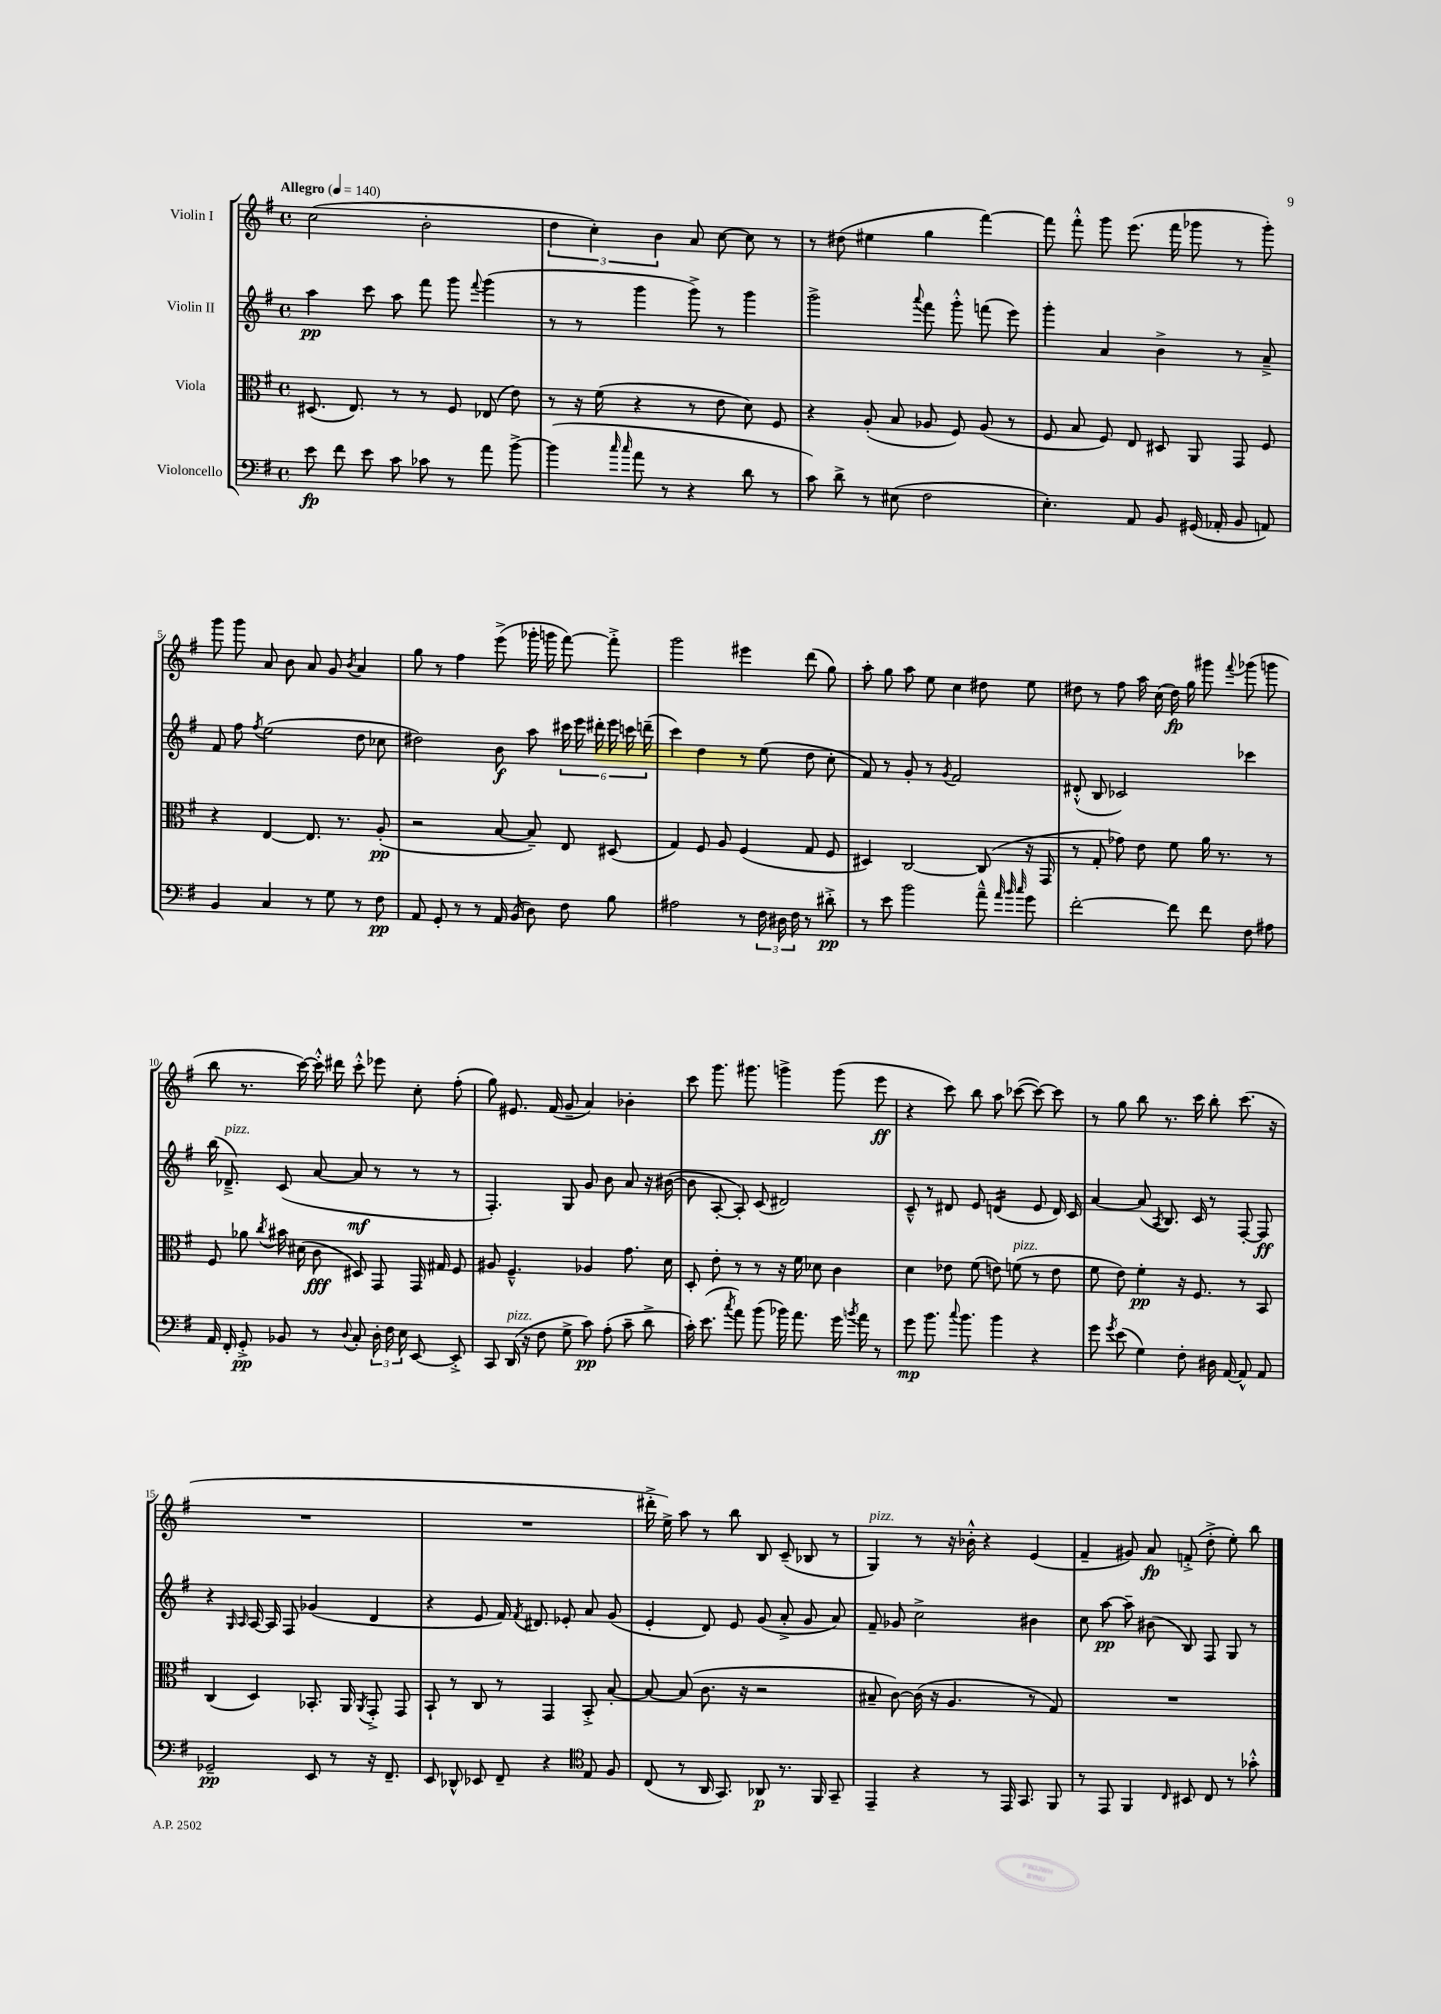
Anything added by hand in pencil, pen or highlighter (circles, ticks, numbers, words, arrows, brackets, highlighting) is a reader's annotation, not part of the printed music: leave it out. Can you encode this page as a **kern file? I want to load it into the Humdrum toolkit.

**kern	**kern	**kern	**kern
*staff4	*staff3	*staff2	*staff1
*clefF4	*clefC3	*clefG2	*clefG2
*k[f#]	*k[f#]	*k[f#]	*k[f#]
*M4/4	*M4/4	*M4/4	*M4/4
*met(c)	*met(c)	*met(c)	*met(c)
*MM140	*MM140	*MM140	*MM140
8e\	(8.D#/	4aa\	(2cc\
8f#\	.	.	.
.	8.E/)	.	.
8e\	.	8ccc\	.
8c\	8r	8aa\	.
8c-\	8r	8fff#\	2b'\
8r	8F#/	8ggg\	.
.	.	8qqfff#/	.
8a\	(8E-/	(4ggg\	.
[8b^\	8e\)	.	.
=	=	=	=
(4b\]	8r	8r	6dd\
.	16r	8r	.
.	.	.	6cc'\)
.	(16f#\	.	.
16qqcc/	.	.	.
16qqcc/	.	.	.
8a\	4r	4ggg\	.
.	.	.	6b\
8r	.	.	.
4r	8r	8ggg^\)	8a/
.	8e\	8r	[8cc\
8d\	8d\)	4ggg\	8cc\]
8r	8F#/	.	8r
=	=	=	=
8c\)	4r	2ggg^\	8r
8d^\	.	.	(8dd#\
8r	(8A'/	.	4ee#\
(8E#\	8B/	.	.
.	.	8qqaaa/	.
2F#\	8A-/	8fff#\	4gg\
.	8F#/)	8ggg'^^\	.
.	(8A-/	(8fff\	[4fff#\)
.	8r	8eee\)	.
=	=	=	=
4.E'\)	8F#/	4ggg'\	8fff#\]
.	8B/	.	8fff#'^^\
.	8F#/)	4a/	8ggg\
8AA/	8E/	.	(8.eee\
8BB/	8D#/	4b^\	.
.	.	.	16fff#\
(16GG#/	8AA/	.	8ggg-\
16AA-'/	.	.	.
8BB/	8GG/	8r	8r
8AA/)	8F#/	8a~^/	8ggg-'\)
=	=	=	=
4BB/	4r	8f#/	8ggg\
.	.	8ff#\	8ggg\
.	.	8qff#/	.
4C/	[4E/	(2ee\	8a/
.	.	.	8b\
8r	8.E/]	.	8a/
8G\	.	.	8g/
.	8.r	.	.
.	.	.	8qb/
8r	.	8dd\	4a/
8F#\	(8A'/	8cc-\	.
=	=	=	=
8AA/	2r	2dd#\)	8gg\
8GG'/	.	.	8r
8r	.	.	4ff#\
8r	.	.	.
16AA/	[8B/	8b\	(8eee^\
(16BB/	.	.	.
8D\)	8B~/])	8aa\	16ggg-'\
.	.	.	16ggg\
8F#\	8E/	24ccc#\	[8fff#\)
.	.	24eee\	.
.	.	24ddd#'\	.
8B\	(8D#/	24eee\	8fff#'^\]
.	.	24ccc\	.
.	.	(24ddd~\	.
=	=	=	=
2A#\	4G/)	4ccc\)	2ggg\
.	8F#/	4dd\	.
.	8A/	.	.
8r	(4F#/	8r	4eee#\
24F#\	.	(8ee\	.
24D#\	.	.	.
24F#\	.	.	.
8r	8G/	8dd\	(8ddd\
8d#'^\	8F#/	8cc'\	8gg\)
=	=	=	=
8r	4D#/)	8f#/)	8aa'\
8e\	.	8r	8gg\
2b\	[2C/	8g'/	8aa\
.	.	8r	8ee\
.	.	8qg/	.
.	.	2f#/	4cc\
8a~^^\	(8C/]	.	8dd#\
32qqa/	.	.	.
32qqb/	.	.	.
32qqcc/	.	.	.
8g\	16r	.	8ee\
.	16GG/	.	.
=	=	=	=
[2f#'\	8r	(8d#'^^/	8dd#\
.	8G'/	8B/	8r
.	8g-\)	2c-/)	8ff#\
.	8e\	.	16aa\
.	.	.	(16cc\
8f#\]	8f#\	.	16dd#\)
.	.	.	16gg\
8f#\	16a\	.	8ggg#\
.	8.r	.	.
.	.	.	8qqfff#/
8F#\	.	4ccc-\	(8ggg-\
8A#\	8r	.	8ggg\
=	=	=	=
16AA/	8F#/	(16bb\	8bb\
16FF#'/	.	8.d-~^/)	.
8GG'^/	8a-\	.	8.r
.	8qcc/	.	.
8BB-/	16b#\	(8c/	.
.	(16d#\	.	[16ccc\)
8r	8c\	[8a/	16ccc'^^\]
.	.	.	16ddd#\
8qqD/	.	.	.
8C'/	8D#/)	8a/]	8ccc'^^\
24D'\	8GG/	8r	8eee-\
24F#\	.	.	.
24E\	.	.	.
[8EE/	16GG/	8r	8cc'\
.	16G#/	.	.
8EE'^/]	8F#/	8r	(8ff#'\
=	=	=	=
8CC/	8A#/	4.F#'/)	8gg\)
(16DD/	4.F#~^^/	.	8.e#/
16r	.	.	.
8F#\	.	.	.
.	.	.	(16f#/
8G^\	.	8G/	8g~/
8c\)	4A-/	8g/	4a/)
(8A'\	.	8b\	.
8c~\	8.g\	8a/	4b-'\
8d^\	.	16r	.
.	16d\	([16b#\	.
=	=	=	=
16c'\)	8D'/	8b#\]	8ccc\
(8.e\	.	.	.
.	8e'\	[8A'/	8.ggg\
8qcc/	.	.	.
8a\)	8r	8A'/])	.
.	.	.	8.ggg#\
(8b\	8r	(8c/	.
16b-\)	16r	2d#/)	4ggg^\
8.a\	16f#\	.	.
.	8d-\	.	.
16g\	4c\	.	(8ggg\
8qb/	.	.	.
16a\	.	.	.
8r	.	.	8eee\
=	=	=	=
8g\	4d\	8c~^^/	4r
8.b\	.	8r	.
.	8e-\	8d#/	8ccc\)
8qqcc/	.	.	.
8.b\	.	.	.
.	(8f#\	8e/	8bb\
4b\	8e\)	(4d/	8aa\
.	(8f\	.	([8ccc-\
4r	8r	8e/	8ccc-\_)
.	8e\	16d/)	8ccc-\]
.	.	16c/	.
=	=	=	=
8g\	8f#\	[4a/	8r
8qg/	.	.	.
(8e\	8e\)	.	8gg\
4G\)	4f#'\	(8a/]	8bb\
.	.	8qA/	.
.	.	8.B/)	8.r
8F#'\	16r	.	.
.	8.F#/	16c/	16ccc\
16D#\	.	8r	8bb'\
[16AA/	.	.	.
8AA^^/]	8r	[8F#'/	(8.ccc\
8AA/	8BB/	8F#/]	.
.	.	.	16r
=	=	=	=
2GG-~/	(4C/	4r	1r
.	.	16qqG/	.
.	.	16qqA/	.
.	4D/)	[16A/	.
.	.	16A/]	.
.	.	8F#/	.
8EE/	8.BB-'/	(4g-/	.
8r	.	.	.
.	16AA/	.	.
.	8qAA/	.	.
16r	8GG'^/	4d/	.
8.FF#~/	.	.	.
.	8GG/	.	.
=	=	=	=
8EE/	8BB`/	4r	1r
8DD-^^/	8r	.	.
8EE-/	8C/	8e/	.
8FF#~/	8r	16f#/)	.
.	.	8qf#/	.
.	.	8.d#/	.
4r	4GG/	.	.
.	.	8e-'/	.
*clefC4	*	*	*
8E/	8BB'^/	8a/	.
8F#/	[8B'/	(8g/	.
=	=	=	=
(8C/	8B/_	4e'/	16ddd#'^\
.	.	.	16ee^\)
8r	(8B/]	.	8aa\
16AA/	8.c\	8d/)	8r
8.GG/)	.	.	.
.	.	8e/	8bb\
.	16r	.	.
8AA-/	2r	(8g/	8B/
8.r	.	8a'^/	(8c~/
.	.	8g/	8B-/
16FF#/	.	.	.
8GG~/	.	8a/)	8r
=	=	=	=
4EE~/	8B#~/	8f#~/	4G/)
.	[8c\)	8g-/	.
4r	(16c\]	2cc^\	8r
.	16r	.	.
.	4.A/	.	16r
.	.	.	16b-'^^\
8r	.	.	4r
16EE/	.	.	.
8.GG/	.	.	.
.	8r	4b#\	(4e/
8FF#/	8G/)	.	.
=	=	=	=
8r	1r	8cc\	4f#~/
8EE/	.	[8aa\	.
4FF#/	.	8aa~\]	8g#/)
.	.	(8b#\	8a/
16qqC/	.	.	.
8BB#/	.	8B/)	(8f'^/
8C/	.	8F#/	8dd'^\
8r	.	8G/	8ee'\)
8g-'^^\	.	8r	8bb\
==	==	==	==
*-	*-	*-	*-
